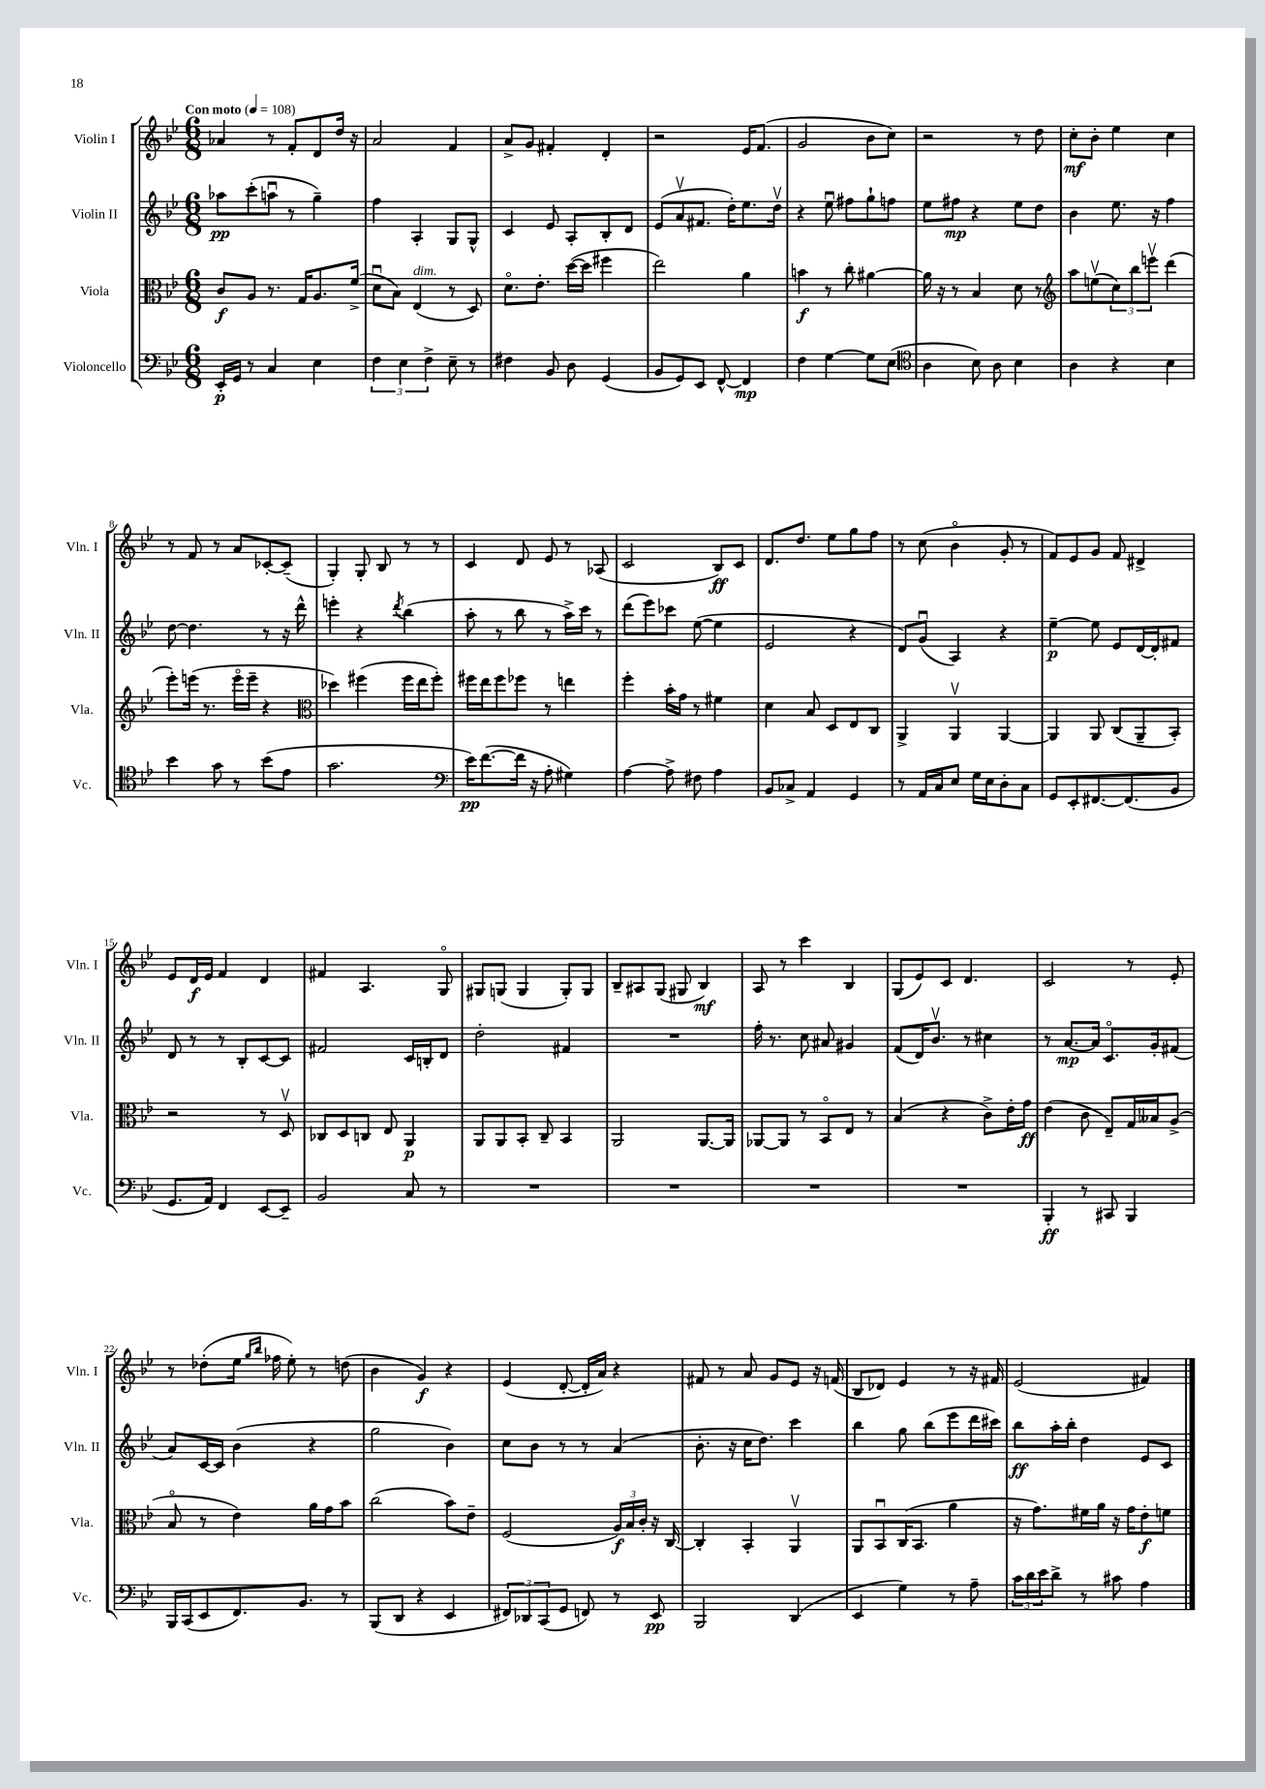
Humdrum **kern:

**kern	**dynam	**kern	**dynam	**kern	**dynam	**kern	**dynam
*part4	*part4	*part3	*part3	*part2	*part2	*part1	*part1
*staff4	*staff4	*staff3	*staff3	*staff2	*staff2	*staff1	*staff1
*I"Violoncello	*	*I"Viola	*	*I"Violin II	*	*I"Violin I	*
*I'Vc.	*	*I'Vla.	*	*I'Vln. II	*	*I'Vln. I	*
*clefF4	*	*clefC3	*	*clefG2	*	*clefG2	*
*k[b-e-]	*	*k[b-e-]	*	*k[b-e-]	*	*k[b-e-]	*
*M6/8	*	*M6/8	*	*M6/8	*	*M6/8	*
*MM108	*	*MM108	*	*MM108	*	*MM108	*
=1	=1	=1	=1	=1	=1	=1	=1
!	!	!	!	!	!	!LO:TX:a:B:t=Con moto	!
16EE-'/LL	p	8c/L	f	8aa-X\L	pp	4a-X/	.
16GG/JJ	.	.	.	.	.	.	.
8r	.	8A/J	.	(8ccc'\	.	.	.
4C/	.	8.r	.	8aanu\J	.	8r	.
.	.	.	.	8r	.	8f'/L	.
.	.	16G/KL	.	.	.	.	.
4E-\	.	8.A/	.	4gg~\)	.	8d/	.
.	.	.	.	.	.	16dd/Jk	.
.	.	(16f^/Jk	.	.	.	16r	.
=2	=2	=2	=2	=2	=2	=2	=2
6F\	.	8du\L	.	4ff\	.	2a/	.
.	.	8B-\J)	.	.	.	.	.
6E-\	.	.	.	.	.	.	.
!	!	!LO:TX:a:i:t=dim.	!	!	!	!	!
.	.	(4E-/	.	4A'/	.	.	.
6F^\	.	.	.	.	.	.	.
8E-~\	.	8r	.	8G/L	.	4f/	.
8r	.	8D/)	.	8G^^/J	.	.	.
=3	=3	=3	=3	=3	=3	=3	=3
4F#X\	.	8.d\L	.	4c/	.	8a^/L	.
.	.	.	.	.	.	8g/J	.
.	.	8.e-'\J	.	.	.	.	.
8BB-/	.	.	.	8e-/	.	4f#X'/	.
8D\	.	([16dd\LL	.	8A'/L	.	.	.
.	.	16dd\JJ]	.	.	.	.	.
(4GG/	.	4ff#X\	.	8B-'/	.	4d'/	.
.	.	.	.	8d/J	.	.	.
=4	=4	=4	=4	=4	=4	=4	=4
8BB-/L	.	2ee-\)	.	(8e-/L	.	2r	.
8GG/)	.	.	.	8av/	.	.	.
8EE-/J	.	.	.	8.f#X/J	.	.	.
[8FF^^/	.	.	.	.	.	.	.
.	.	.	.	16dd'\KL)	.	.	.
4FF/]	mp	4a\	.	8.ee-\	.	16e-/KL	.
.	.	.	.	.	.	(8.f/J	.
.	.	.	.	16ddv\Jk	.	.	.
=5	=5	=5	=5	=5	=5	=5	=5
4F\	.	4bn\	f	4r	.	2g/	.
[4G\	.	8r	.	8ee-u\	.	.	.
.	.	8cc'\	.	8ff#X\L	.	.	.
8G\L]	.	[4a#X\	.	8gg`\	.	8b-\L	.
(8E-\J	.	.	.	8ffn\J	.	8cc\J)	.
=6	=6	=6	=6	=6	=6	=6	=6
*clefC4	*	*	*	*	*	*	*
4A\	.	16a#\]	.	8ee-\L	.	2r	.
.	.	16r	.	.	.	.	.
.	.	8r	.	8ff#X\J	mp	.	.
8B-\)	.	4B-/	.	4r	.	.	.
8A\	.	.	.	.	.	.	.
4B-\	.	8d\	.	8ee-\L	.	8r	.
.	.	8r	.	8dd\J	.	8dd\	.
=7	=7	=7	=7	=7	=7	=7	=7
*	*	*clefG2	*	*	*	*	*
4A\	.	8aa\L	.	4b-\	.	8cc'\L	mf
.	.	(8eenv\	.	.	.	8b-'\J	.
4r	.	12cc\)	.	8.ee-\	.	4ee-\	.
.	.	12bb-\	.	.	.	.	.
.	.	12eeenv\J	.	.	.	.	.
.	.	.	.	16r	.	.	.
4B-\	.	(4ddd\	.	4ff\	.	4cc\	.
!!LO:LB:g=z
=8	=8	=8	=8	=8	=8	=8	=8
4b-\	.	8eee-'\L)	.	[8dd\	.	8r	.
.	.	(16eeen\Jk	.	4.dd\]	.	8f/	.
.	.	8.r	.	.	.	.	.
8g\	.	.	.	.	.	8r	.
8r	.	16eee\LL	.	.	.	8a/L	.
.	.	16eee~\JJ	.	.	.	.	.
(8b-\L	.	4r	.	8r	.	[8c-X'/	.
8e-\J	.	.	.	16r	.	(8c-~/J]	.
.	.	.	.	16ddd^^\	.	.	.
=9	=9	=9	=9	=9	=9	=9	=9
*	*	*clefC3	*	*	*	*	*
2.g\	.	4dd-X\)	.	4eeen'\	.	4G'/)	.
.	.	(4ff#X\	.	4r	.	8G'/	.
.	.	.	.	.	.	8B-/	.
.	.	.	.	8qddd/	.	.	.
.	.	16ff#\LL	.	(4bb-\	.	8r	.
.	.	16ee-\J	.	.	.	.	.
.	.	8ff#'\J)	.	.	.	8r	.
=10	=10	=10	=10	=10	=10	=10	=10
*clefF4	*	*	*	*	*	*	*
16e-\KL)	pp	16ff#X\LL	.	8aa'\	.	4c/	.
([8.f\	.	16ee-\J	.	.	.	.	.
.	.	8ff#\	.	8r	.	.	.
16f\Jk]	.	8ff-X\J	.	8bb-\	.	8d/	.
16r	.	.	.	.	.	.	.
8A'\	.	8r	.	8r	.	8e-/	.
4G#X\)	.	4een\	.	16aa^\LL)	.	8r	.
.	.	.	.	16ccc\JJ	.	.	.
.	.	.	.	8r	.	(8A-X/	.
=11	=11	=11	=11	=11	=11	=11	=11
[4A\	.	4ff'\	.	(8ddd\L	.	2c/	.
.	.	.	.	8eee-\)	.	.	.
8A^\]	.	16b-'\LL	.	8ccc-X\J	.	.	.
.	.	16g\JJ	.	.	.	.	.
8F#X\	.	8r	.	([8ee-\	.	.	.
4A\	.	4f#X\	.	4ee-\]	.	8B-/L)	ff
.	.	.	.	.	.	8c/J	.
=12	=12	=12	=12	=12	=12	=12	=12
8BB-/L	.	4d\	.	2e-/	.	8.d/L	.
8C-X^/J	.	.	.	.	.	.	.
.	.	.	.	.	.	8.dd/J	.
4AA/	.	8B-/	.	.	.	.	.
.	.	8D/L	.	.	.	8ee-\L	.
4GG/	.	8E-/	.	4r	.	8gg\	.
.	.	8C/J	.	.	.	8ff\J	.
=13	=13	=13	=13	=13	=13	=13	=13
8r	.	4AA^/	.	8d/L)	.	8r	.
16AA/LL	.	.	.	(8gu/J	.	(8cc\	.
16C/J	.	.	.	.	.	.	.
8E-/J	.	4AAv/	.	4A/)	.	4b-\	.
16G\LL	.	.	.	.	.	.	.
16E-\J	.	.	.	.	.	.	.
8D'\	.	[4AA/	.	4r	.	8g'/	.
8C\J	.	.	.	.	.	8r	.
=14	=14	=14	=14	=14	=14	=14	=14
8GG/L	.	4AA/]	.	[4ee-~\	p	8f/L)	.
8EE-'/	.	.	.	.	.	8e-/	.
[8.FF#X/	.	8AA/	.	8ee-\]	.	8g/J	.
.	.	(8C/L	.	8e-/L	.	8f/	.
(8.FF#/]	.	.	.	.	.	.	.
.	.	8AA~/	.	[16d/L	.	4d#X^/	.
.	.	.	.	16d'/J]	.	.	.
8BB-/J	.	8BB-'/J)	.	8f#X/J	.	.	.
!!LO:LB:g=z
=15	=15	=15	=15	=15	=15	=15	=15
8.GG/L	.	2r	.	8d/	.	8e-/L	.
.	.	.	.	8r	.	16d/L	f
16AA/Jk)	.	.	.	.	.	16e-/JJ	.
4FF/	.	.	.	8r	.	4f/	.
.	.	.	.	8B-'/L	.	.	.
[8EE-/L	.	8r	.	[8c/	.	4d/	.
8EE-~/J]	.	8Dv/	.	8c/J]	.	.	.
=16	=16	=16	=16	=16	=16	=16	=16
2BB-/	.	8C-X/L	.	2f#X/	.	4f#X/	.
.	.	8D/	.	.	.	.	.
.	.	8Cn/J	.	.	.	4.A/	.
.	.	8E-/	.	.	.	.	.
8C/	.	4AA/	p	16c/LL	.	.	.
.	.	.	.	16Bn'/J	.	.	.
8r	.	.	.	8d/J	.	8G/	.
=17	=17	=17	=17	=17	=17	=17	=17
2.r	.	8AA/L	.	2dd'\	.	8G#X/L	.
.	.	8AA/	.	.	.	(8Gn/J	.
.	.	8BB-'/J	.	.	.	4G/	.
.	.	8C~/	.	.	.	.	.
.	.	4BB-/	.	4f#X/	.	8G'/L)	.
.	.	.	.	.	.	8G/J	.
=18	=18	=18	=18	=18	=18	=18	=18
2.r	.	2AA/	.	2.r	.	8B-~/L	.
.	.	.	.	.	.	8A#X/	.
.	.	.	.	.	.	(8G/J	.
.	.	.	.	.	.	8G#X/	.
.	.	[8.AA/L	.	.	.	4B-/)	mf
.	.	16AA/Jk]	.	.	.	.	.
=19	=19	=19	=19	=19	=19	=19	=19
2.r	.	[8AA-X/L	.	16ff'\	.	8A/	.
.	.	.	.	8.r	.	.	.
.	.	8AA-/J]	.	.	.	8r	.
.	.	8r	.	8cc\	.	4ccc\	.
.	.	8BB-/L	.	8a#X/	.	.	.
.	.	8E-/J	.	4g#X/	.	4B-/	.
.	.	8r	.	.	.	.	.
=20	=20	=20	=20	=20	=20	=20	=20
2.r	.	(4B-/	.	(8f/L	.	(8G/L	.
.	.	.	.	16d/K)	.	8e-/)	.
.	.	.	.	8.b-v/J	.	.	.
.	.	4r	.	.	.	8c/J	.
.	.	.	.	8r	.	4.d/	.
.	.	8c^\L)	.	4cc#X\	.	.	.
.	.	16e-'\L	.	.	.	.	.
.	.	16g\JJ	ff	.	.	.	.
=21	=21	=21	=21	=21	=21	=21	=21
4BBB-'/	ff	(4e-\	.	8r	.	2c/	.
.	.	.	.	[8.a/L	mp	.	.
8r	.	8c\	.	.	.	.	.
.	.	.	.	16a/Jk]	.	.	.
8CC#X/	.	8E-~/L)	.	8.c/L	.	.	.
4BBB-/	.	16G/L	.	.	.	8r	.
.	.	16B--X/J	.	16g'/k	.	.	.
.	.	(8A^/J	.	(8f#X/J	.	8e-'/	.
!!LO:LB:g=z
=22	=22	=22	=22	=22	=22	=22	=22
16BBB-/LL	.	8B-/	.	8a/L)	.	8r	.
(16CC/J	.	.	.	.	.	.	.
8EE-/	.	8r	.	[16c/L	.	(8dd-X'\L	.
.	.	.	.	16c/JJ]	.	.	.
8.FF/)	.	4e-\)	.	(4b-\	.	16ee-\Jk	.
.	.	.	.	.	.	16qqgg/LL	.
.	.	.	.	.	.	16qqbb-/JJ	.
.	.	.	.	.	.	16ff-X\	.
.	.	.	.	.	.	8ee-'\)	.
8.BB-/J	.	.	.	.	.	.	.
.	.	16a\LL	.	4r	.	8r	.
.	.	16g\J	.	.	.	.	.
8r	.	8b-\J	.	.	.	(8ddn\	.
=23	=23	=23	=23	=23	=23	=23	=23
(8BBB-/L	.	(2cc\	.	2gg\	.	4b-\	.
8DD/J	.	.	.	.	.	.	.
4r	.	.	.	.	.	4g/)	f
4EE-/	.	8b-\L)	.	4b-\)	.	4r	.
.	.	8e-~\J	.	.	.	.	.
=24	=24	=24	=24	=24	=24	=24	=24
12FF#X/L)	.	(2F/	.	8cc\L	.	(4e-/	.
12DD-X/	.	.	.	.	.	.	.
.	.	.	.	8b-\J	.	.	.
(12CC/	.	.	.	.	.	.	.
8GG/J	.	.	.	8r	.	[8d'/	.
8FFn/)	.	.	.	8r	.	16d'/LL]	.
.	.	.	.	.	.	16a/JJ)	.
8r	.	24A/LL)	f	(4a/	.	4r	.
.	.	24B-/	.	.	.	.	.
.	.	24c'/JJ	.	.	.	.	.
8EE-/	pp	16r	.	.	.	.	.
.	.	[16C/	.	.	.	.	.
=25	=25	=25	=25	=25	=25	=25	=25
2BBB-/	.	4C'/]	.	8.b-'\	.	8f#X/	.
.	.	.	.	.	.	8r	.
.	.	.	.	16r	.	.	.
.	.	4BB-'/	.	16cc\KL	.	8a/	.
.	.	.	.	8.dd\J)	.	.	.
.	.	.	.	.	.	8g/L	.
(4DD/	.	4AAv/	.	4ccc\	.	8e-/J	.
.	.	.	.	.	.	16r	.
.	.	.	.	.	.	(16fn/	.
=26	=26	=26	=26	=26	=26	=26	=26
4EE-/	.	8AA/L	.	4bb-\	.	8B-/L	.
.	.	8BB-u/	.	.	.	8d-X/J)	.
4G\)	.	(16C/K	.	8gg\	.	4e-/	.
.	.	8.BB-/J	.	.	.	.	.
.	.	.	.	(8bb-\L	.	.	.
8r	.	4a\	.	8eee-\	.	8r	.
8A~\	.	.	.	16ddd\L	.	16r	.
.	.	.	.	16ccc#X\JJ)	.	16f#X/	.
=27	=27	=27	=27	=27	=27	=27	=27
24c\LL	.	16r	.	8bb-\L	ff	(2e-/	.
24d\	.	.	.	.	.	.	.
.	.	8.g\L)	.	.	.	.	.
24e-\J	.	.	.	.	.	.	.
8d^\J	.	.	.	16aa'\L	.	.	.
.	.	.	.	16bb-'\JJ	.	.	.
8r	.	16f#X\L	.	4dd\	.	.	.
.	.	16a\JJ	.	.	.	.	.
8c#X\	.	16r	.	.	.	.	.
.	.	16g\KL	.	.	.	.	.
4A\	.	8e-'\	f	8e-/L	.	4f#X/)	.
.	.	8fn\J	.	8c/J	.	.	.
==	==	==	==	==	==	==	==
*-	*-	*-	*-	*-	*-	*-	*-
